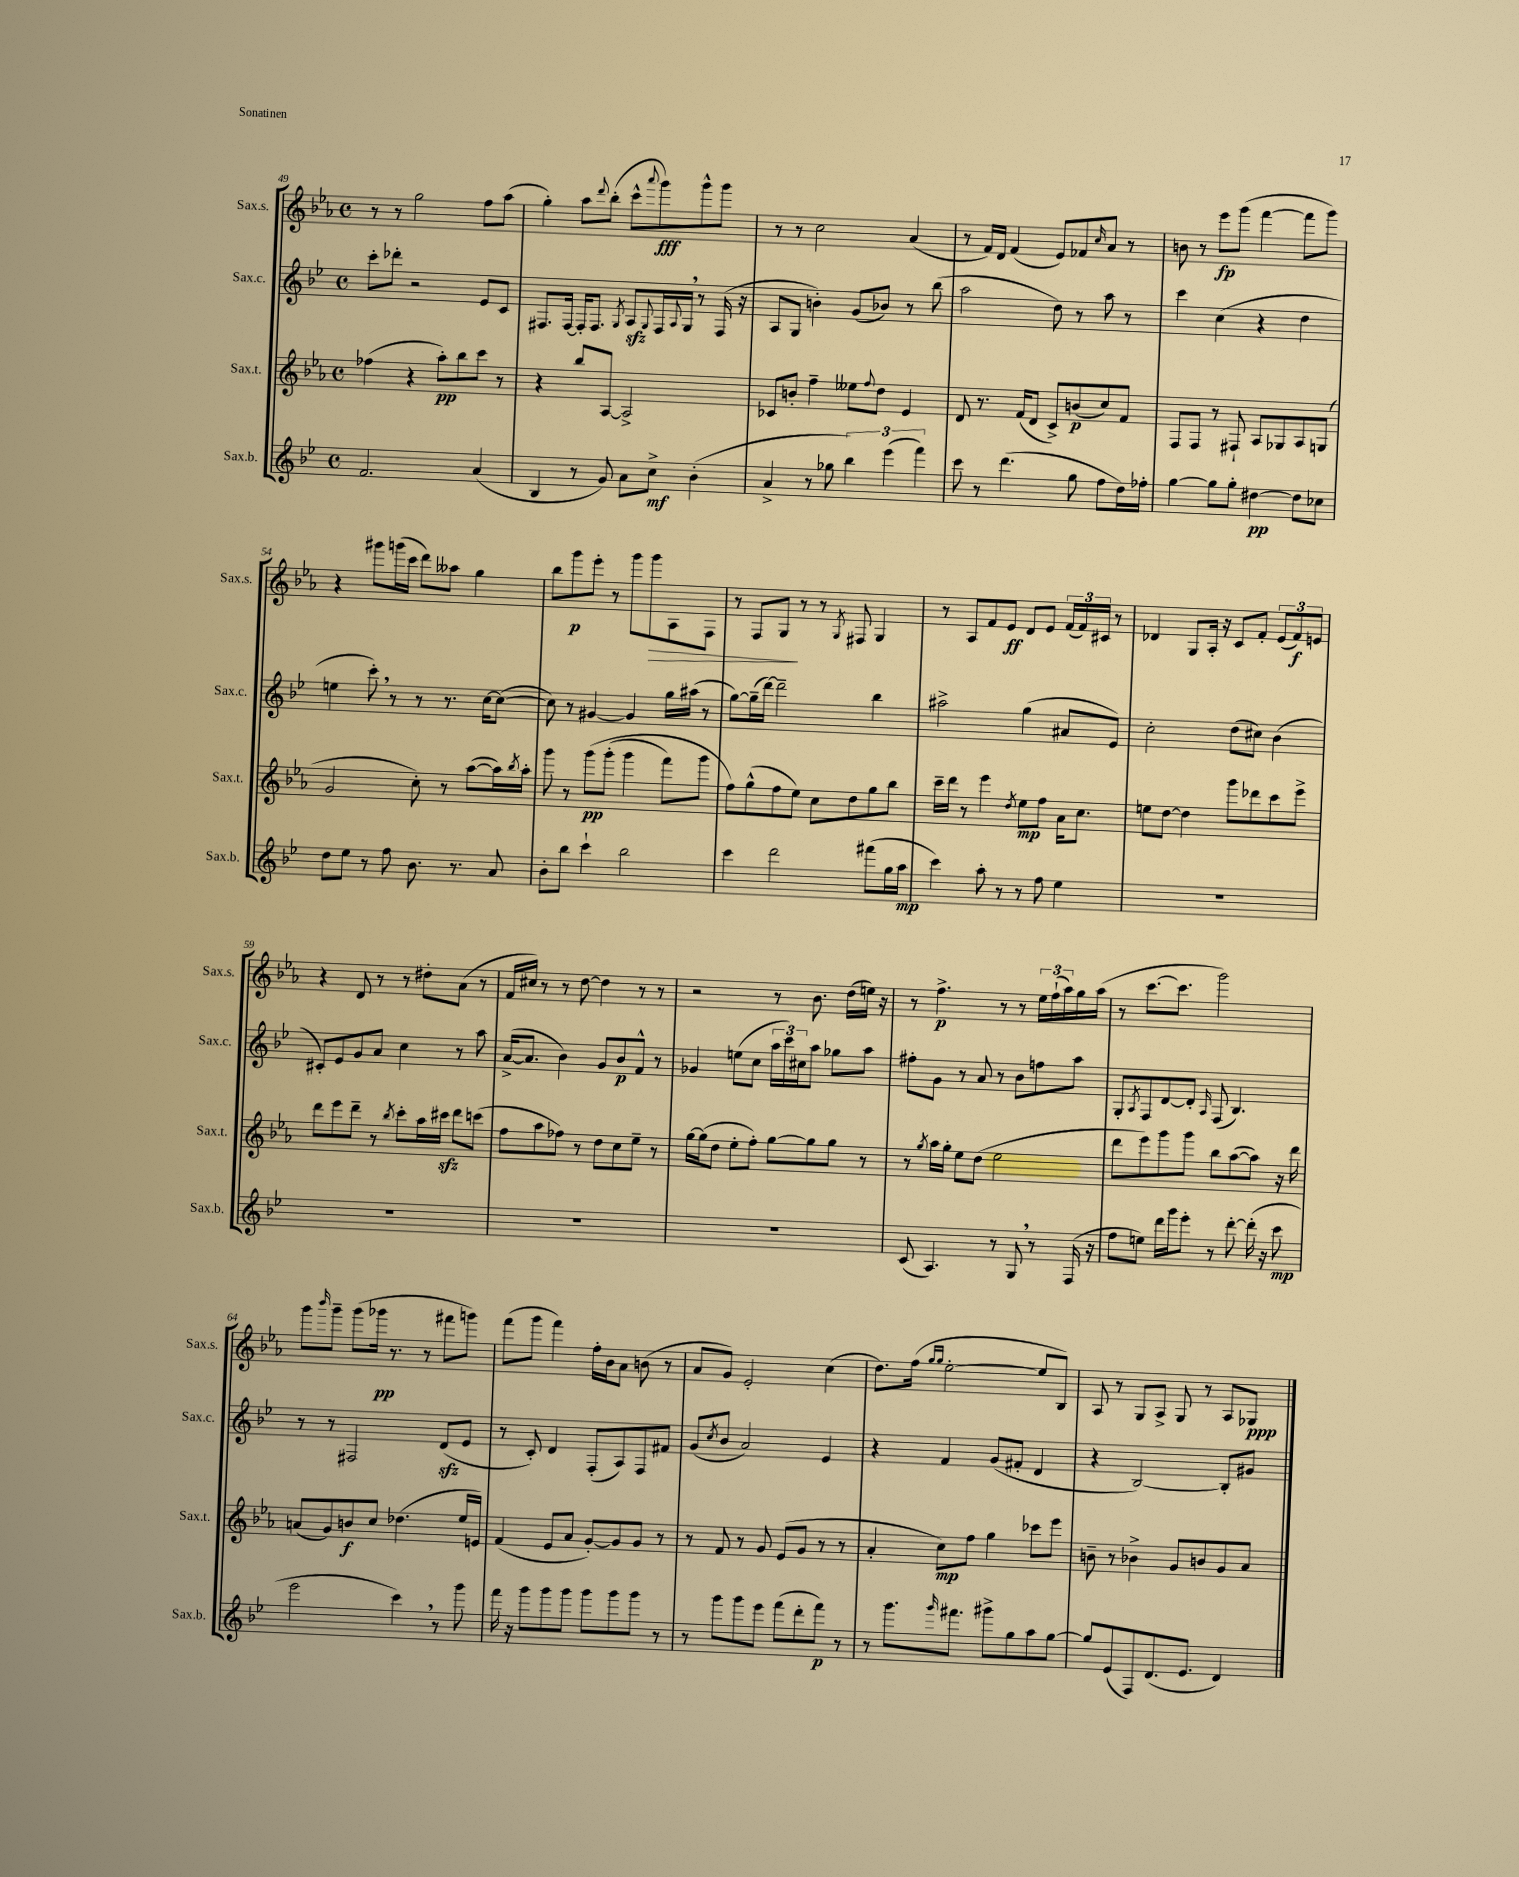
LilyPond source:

<<
\new StaffGroup <<
\new Staff = "s0" \with { instrumentName = "Sax.s." shortInstrumentName = "Sax.s." } {
    \clef treble \key ees \major \defaultTimeSignature \time 4/4
    r8 r8 g''2 f''8 aes''8( |
    g''4-.) aes''8 \appoggiatura { d'''8 } bes''8-.( c'''8-^ \appoggiatura { aes'''8 } g'''8\fff) g'''8-^ g'''8 |
    r8 r8 c''2 aes'4( |
    r8 f'16) d'16 f'4( ees'8) fes'8 \grace { c''16 } aes'8 r8 |
    b'8 r8 ees'''8\fp g'''8( f'''4~ f'''8 g'''8) |
    r4 gis'''8 g'''16( c'''16 d'''8) aeses''8 g''4 |
    bes''8 g'''8\p ees'''8-. r8 g'''8 g'''8\> aes8 f8 |
    r8 f8 g8\! r8 r8 \acciaccatura { g8 } fis8 g4 |
    r8 aes8 f'8 ees'8\ff d'8 ees'8 \tuplet 3/2 { f'16( f'16) cis'16 } r8 |
    des'4 g8 aes16-. r16 c'8 f'8-. \tuplet 3/2 { ees'8( f'8\f) e'8 } |
    r4 d'8 r8 r8 dis''8-. aes'8( r8 |
    f'16 cis''16) r8 r8 d''8~ d''4 r8 r8 |
    r2 r8 bes'8. d''16( e''16) r16 |
    r8 f''4.->\p r8 r8 \tuplet 3/2 { ees''16 f''16-!( aes''16) } g''16 aes''16( |
    r8 c'''8.~ c'''8. g'''2) |
    g'''8 \grace { bes'''16 } g'''8-- g'''8( ges'''16\pp r8. r8 fis'''8 g'''8) |
    f'''8( g'''8 f'''4) f''16-. bes'16 aes'8 b'8( r8 |
    aes'8 g'8) ees'2-. c''4( |
    d''8.) f''16( \grace { g''16 g''16 } ees''2~-. ees''8 bes8) |
    aes8 r8 g8 aes8-> g8 r8 aes8 ges8\ppp \bar "|." |
}
\new Staff = "s1" \with { instrumentName = "Sax.c." shortInstrumentName = "Sax.c." } {
    \clef treble \key bes \major \defaultTimeSignature \time 4/4
    c'''8-. des'''8-. r2 ees'8 c'8 |
    fis8. fis16~ fis16-. fis8. \acciaccatura { g8 } a8\sfz \appoggiatura { g8 } fis16 \appoggiatura { a8 } g16 \breathe r8 fis16( r16 |
    a8 g8 b'4-.) g'8( bes'8) r8 bes''8( |
    a''2 d''8) r8 a''8 r8 |
    c'''4 c''4( r4 d''4 |
    e''4 c'''8-.) \breathe r8 r8 r8. c''16~ c''8~( |
    c''8) r8 gis'4~ gis'4 g''16 ais''16( r8 |
    g''8~) g''16--( d'''16~) d'''2-- bes''4 |
    ais''2-> g''4( ais'8 ees'8) |
    c''2-. d''8( cis''8) bes'4( |
    cis'8-.) ees'8 g'8 a'8 c''4 r8 a''8 |
    a'16~->( a'8. bes'4) g'8 bes'8\p f'8-^ r8 |
    ges'4 e''8( c''8 \tuplet 3/2 { a''16 c'''16) cis''16 } a''8 ges''8 a''8 |
    fis''8-. g'8 r8 a'8 r8 bes'8 f''8 a''8 |
    g8-. \acciaccatura { a8 } f8 d'8~ d'8-. \grace { a16 } f8( bes4.) |
    r8 r8 fis2 d'8\sfz( ees'8 |
    r8 c'8-.) d'4 f8-.( a8) f8 fis'8 |
    g'8( \acciaccatura { c''8 } bes'8 a'2) ees'4 |
    r4 f'4 g'8( fis'8-. d'4 |
    r4 bes2~) bes8-. gis'8 \bar "|." |
}
\new Staff = "s2" \with { instrumentName = "Sax.t." shortInstrumentName = "Sax.t." } {
    \clef treble \key ees \major \defaultTimeSignature \time 4/4
    fes''4( r4 aes''8-.\pp) bes''8 c'''8 r8 |
    r4 bes''8 aes8~ aes2-> |
    ces'8 b'8-. f''4-- eeses''8 \appoggiatura { f''8 } d''8 ees'4 |
    d'8 r8. f'16( d'8 c'8->) b'8\p( c''8) f'8 |
    f8 f8 r8 fis8-! aes8 ges8 aes8 g8( |
    g'2 c''8-.) r8 aes''8~( aes''16) \acciaccatura { bes''8 } aes''16-. |
    g'''8 r8 g'''8\pp\( g'''8-.( g'''4 f'''8) g'''8 |
    f''8\) g''8-^( f''8 ees''8) c''8 d''8 g''8 bes''8 |
    c'''16-- d'''16 r8 ees'''4 \acciaccatura { d''8 } ees''8\mp f''8 aes'16 c''8. |
    e''8 d''8~ d''4 g'''8 des'''8 c'''8 ees'''8-> |
    d'''8 ees'''8 d'''8-- r8 \acciaccatura { bes''8 } c'''8-. aes''16 cis'''16\sfz d'''8 c'''8( |
    f''8 aes''8 fes''8) r8 d''8 c''8 ees''8-- r8 |
    g''16~ g''16( d''8 ees''8-. f''8-.) g''8~ g''8 g''8 r8 |
    r8 \acciaccatura { g''8 } aes''16 g''16-. ees''8 d''8( ees''2 |
    d'''8 ees'''8) g'''8 g'''8 bes''8 aes''8~( aes''8) r16 d'''16 |
    a'8( g'8) b'8\f c''8 des''4.( ees''16 e'16) |
    f'4( ees'8 aes'8 g'8~-.) g'8 g'8 r8 |
    r8 f'8 r8 g'8 ees'8( g'8 r8 r8 |
    aes'4-. c''8\mp) f''8 g''4 ces'''8 ees'''8 |
    b'8-- r8 bes'4-> g'8 b'8 g'8 aes'8 \bar "|." |
}
\new Staff = "s3" \with { instrumentName = "Sax.b." shortInstrumentName = "Sax.b." } {
    \clef treble \key bes \major \defaultTimeSignature \time 4/4
    f'2. a'4( |
    bes4 r8 g'8) a'8 c''8->\mf bes'4-.( |
    a'4-> r8 ges''8 \tuplet 3/2 { bes''4) ees'''4( f'''4) } |
    c'''8 r8 d'''4.( g''8 f''8 d''16) fes''16-. |
    g''4~ g''8 g''8-. dis''4~\pp dis''8 ces''8 |
    d''8 ees''8 r8 f''8 bes'8. r8. a'8 |
    bes'8-. bes''8 c'''4-! bes''2 |
    c'''4 d'''2 fis'''8( g''16 a''16\mp |
    c'''4) a''8-. r8 r8 f''8 ees''4 |
    R1 |
    R1 |
    R1 |
    R1 |
    c'8( a4.) r8 g8 \breathe r8 f16( r16 |
    f''8 e''8) d'''16 g'''16 ees'''8-. r8 d'''8~-. d'''16-.( r16 c'''8\mp |
    ees'''2 c'''4) \breathe r8 g'''8 |
    f'''16 r16 g'''8 g'''8 g'''8 g'''8 g'''8 g'''8 r8 |
    r8 g'''8 g'''8 ees'''8 f'''8( d'''8-. f'''8\p) r8 |
    r8 g'''8. \grace { g'''16 } fis'''8. gis'''8-> g''8 a''8 g''8~ |
    g''8 ees'8( f8) d'8.( ees'8. d'4) \bar "|." |
}
>>
>>
\layout { \context { \Score currentBarNumber = #49 } }
